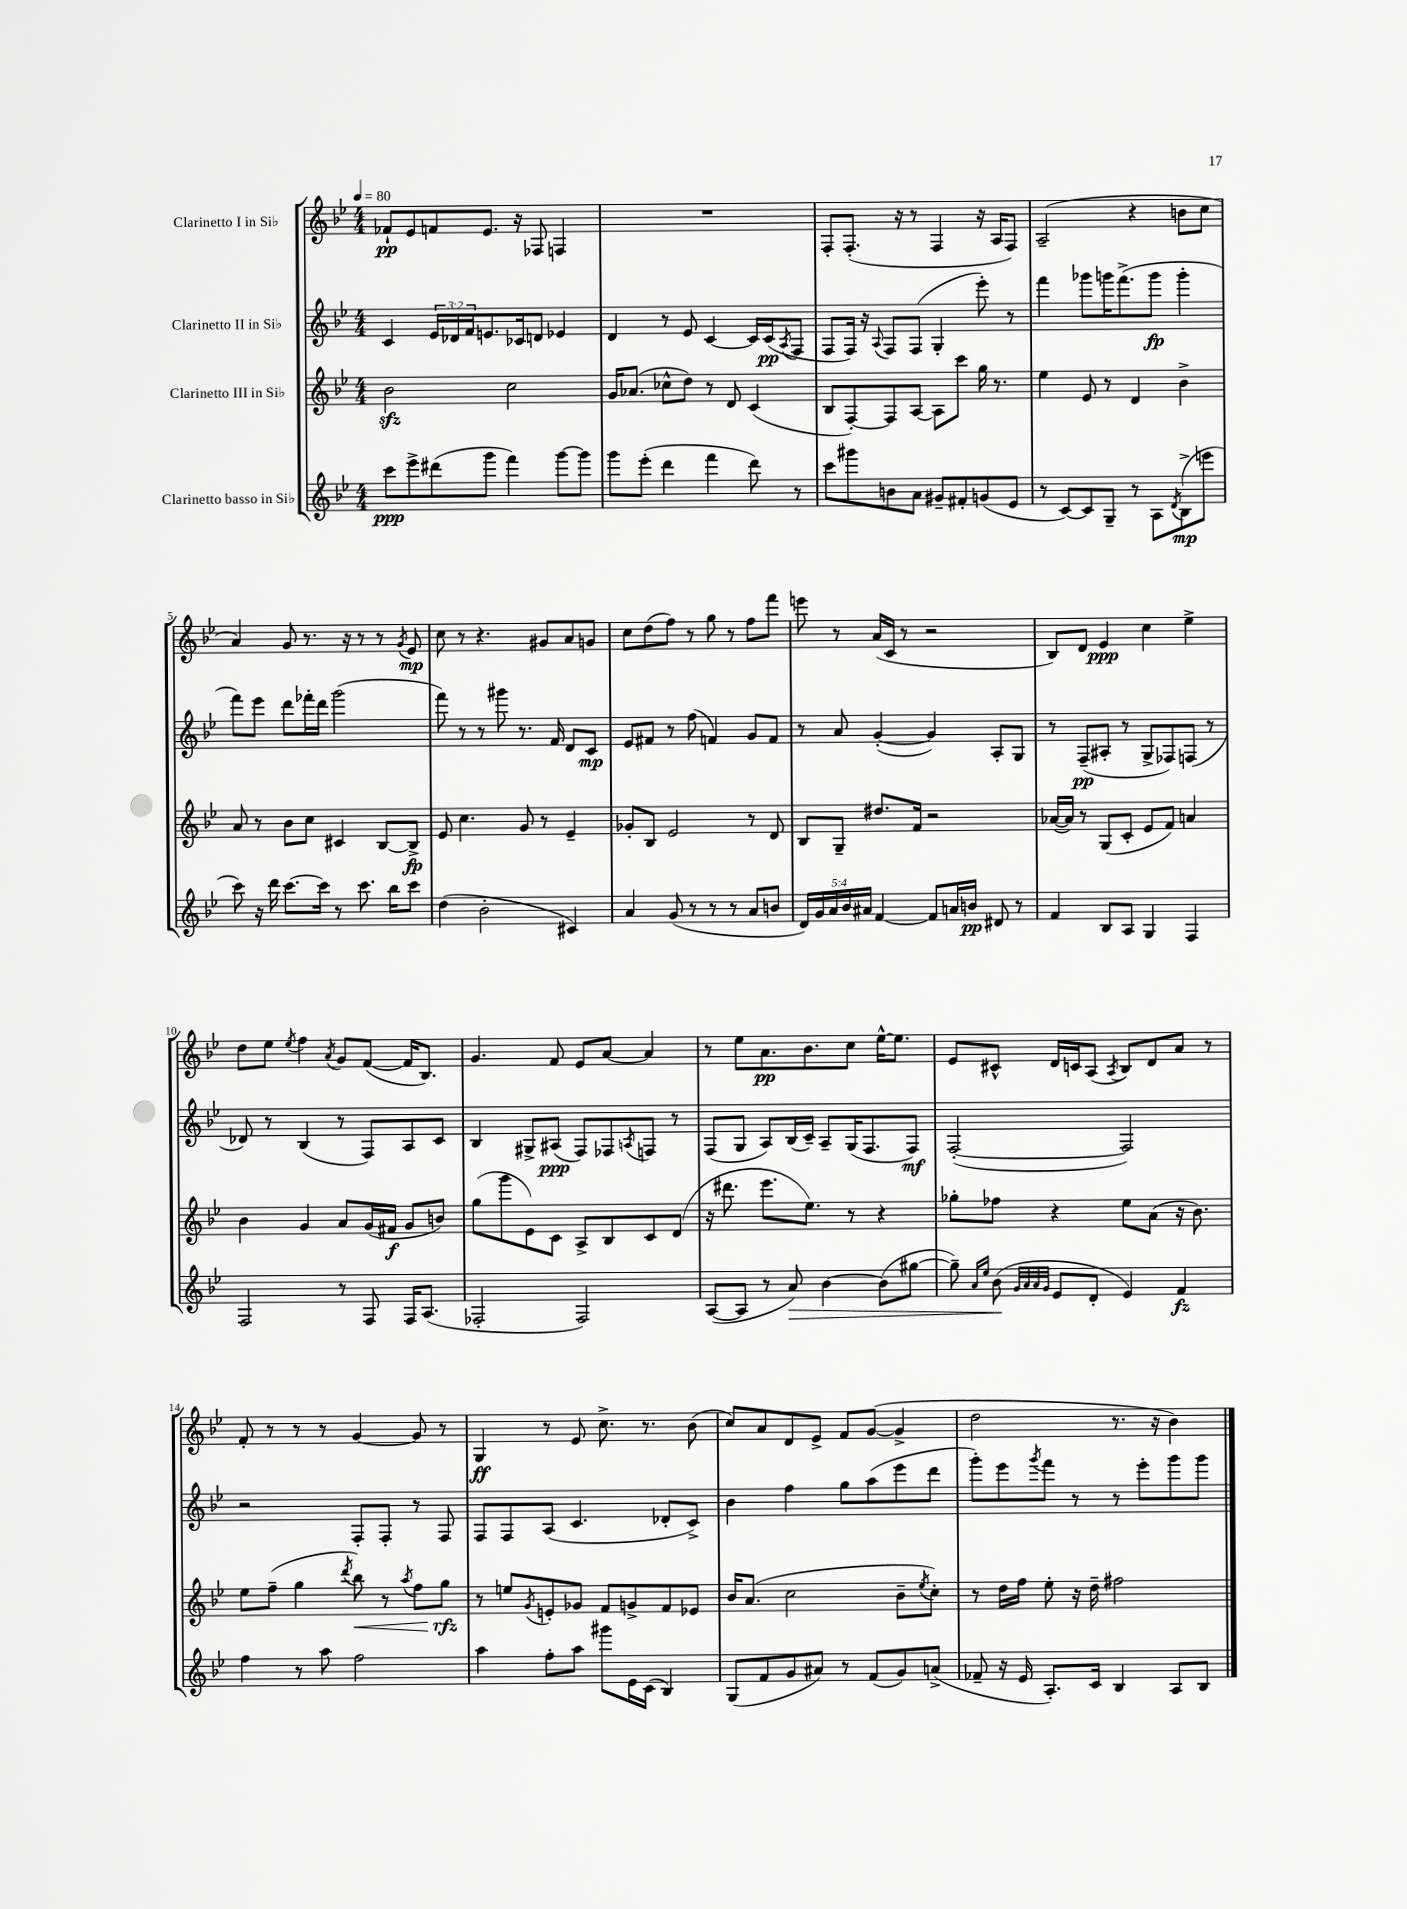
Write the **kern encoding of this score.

**kern	**kern	**kern	**kern
*staff4	*staff3	*staff2	*staff1
*clefG2	*clefG2	*clefG2	*clefG2
*k[b-e-]	*k[b-e-]	*k[b-e-]	*k[b-e-]
*M4/4	*M4/4	*M4/4	*M4/4
*MM80	*MM80	*MM80	*MM80
8ccc	2b-	4c	8f-`
8eee-^	.	.	8e-
(8ddd#	.	24e-	8f
.	.	24d-	.
.	.	24f	.
8ggg	.	8.e	8.e-
4fff)	2cc	.	.
.	.	16c-	16r
.	.	8d	8F-
[8ggg	.	4e-	4F
8ggg]	.	.	.
=	=	=	=
8ggg	16g	4d	1r
.	(8.a-	.	.
(8eee-'	.	.	.
4ddd	8cc-^^	8r	.
.	8dd)	8e-	.
4fff	8r	[4c	.
.	8d	.	.
8ddd)	(4c	16c]	.
.	.	(16c	.
.	.	8qA	.
8r	.	8F	.
=	=	=	=
8ccc	8B-	8F	8F'
8ggg#	[8F')	16F)	(8.F'
.	.	16r	.
.	.	8qqA	.
8b	8F]	8F	.
.	.	.	16r
8a	[8A	(8F	8r
8g#~	8A]	4G'	4F
8f#'	8ccc	.	.
(8g	16gg	8eee-')	16r
.	8.r	.	16A
8e-	.	8r	8F)
=	=	=	=
8r	4ee-	4fff	(2A~
[8c)	.	.	.
8c]	8e-	8ggg-	.
8G~	8r	16ggg	.
.	.	(8.fff^	.
8r	4d	.	4r
8A	.	8ggg	.
8qd	.	.	.
(8B-^	4b-^	4ggg'	8b
8eee	.	.	8cc
=	=	=	=
8ccc)	8a	8fff)	4a)
16r	8r	8eee-	.
16ddd	.	.	.
[8.ccc	8b-	8ddd	8g
.	8cc	16fff-'	8.r
16ccc]	.	16ddd	.
8r	4c#	(2ggg	.
.	.	.	16r
8.ccc	.	.	8r
.	[8B-	.	8r
16bb-	.	.	.
.	.	.	8qg
8ccc	8B-^]	.	8e-
=	=	=	=
(4dd	8e-	8fff)	8cc
.	4.cc	8r	8r
2b-'	.	8r	4.r
.	.	8ggg#	.
.	8g	8.r	.
.	8r	.	8g#
.	.	16f	.
4c#)	4e-~	8d	8a
.	.	8c	8g
=	=	=	=
4a	8g-'	8e-	8cc
.	8B-	8f#	(8dd
(8g	2e-	8r	8ff)
8r	.	(8ff	8r
8r	.	4f)	8gg
8r	.	.	8r
8a	8r	8g	8ff
8b	8d	8f	8fff
=	=	=	=
20d)	8B-	8r	8eee
20g	.	.	.
20a	.	.	.
.	8G~	8a	8r
20b-	.	.	.
20a#	.	.	.
[4f	8.dd#	([4g'	(16a
.	.	.	16c
.	.	.	8r
.	16f	.	.
8f]	2r	4g])	2r
16a	.	.	.
16b	.	.	.
8d#	.	8A'	.
8r	.	8G	.
=	=	=	=
4f	([16a-	8r	8B-)
.	16a-])	.	.
.	8r	(8F~	8d
8B-	(8G	8A#'	4e-
8A	8c'	8r	.
4G	8e-	8G^	4cc
.	8f)	8F-)	.
4F	4a	(8F	4ee-^
.	.	8r	.
=	=	=	=
2F	4b-	8d-)	8dd
.	.	8r	8ee-
.	.	.	8qee-
.	4g	(4B-	4ff
.	.	.	8qa
8r	8a	8r	8g
8F	(16g	8F)	([8f
.	16f#	.	.
16F	8g	8A	16f]
(8.A	.	.	8.B-)
.	8b)	8c	.
=	=	=	=
2F-'	(8gg	4B-	4.g
.	8ggg	.	.
.	8e-)	8G#^	.
.	8c	(8A#	8f
2F-)	8A^	8F)	8e-
.	8B-	8F-	[8a
.	.	8qA	.
.	8c	8F	4a]
.	(8d	8r	.
=	=	=	=
([8A	16r	(8F	8r
.	8.ddd#	.	.
8A]	.	8G	8ee-
8r	8.eee-	8A)	8.a
8a)	.	(16B-	.
.	8.ee-)	16c~)	8.b-
[4b-	.	8A~	.
.	8r	(16G	8cc
.	.	8.F	.
(8b-]	4r	.	[16ee-^^
.	.	.	8.ee-]
[8gg#	.	8F)	.
=	=	=	=
8gg#~])	8gg-'	([2F'	8e-
16qqa	.	.	.
16qqee-	.	.	.
(8b-	8ff-	.	8c#^^
32qqg	.	.	.
32qqa	.	.	.
32qqa	.	.	.
32qqg	.	.	.
8e-	4r	.	16d
.	.	.	16c
8d'	.	.	(8A
.	.	.	8qA
4e-)	8ee-	2F])	8B-)
.	(8a	.	8d
4f	16r	.	8a
.	8.b-)	.	.
.	.	.	8r
=	=	=	=
4ff	8ee-	2r	8f'
.	(8ff~	.	8r
8r	4gg	.	8r
8aa	.	.	8r
.	8qddd	.	.
2ff	8bb-)	8F'	[4g
.	8r	8F'	.
.	8qaa	.	.
.	8ff	8r	8g]
.	8gg	8F	8r
=	=	=	=
4aa	8r	8F	4G
.	8ee	8F	.
.	8qg	.	.
8ff'	8e'	(8A	8r
8aa	8g-	4.c	8e-
8ggg#	8f	.	8.cc^
16e-	8g^	.	.
(16c	.	.	8.r
4B-)	8f	8d-'	.
.	8e-	8c^)	(8b-
=	=	=	=
(8G	16b-	4b-	8cc)
.	(8.a	.	.
8f	.	.	8a
8g	2cc	4ff	8d
8a#)	.	.	8e-^
8r	.	8gg	8f
(8f	.	(8aa	([8g
8g)	8b-~	8eee-	4g^]
.	8qee-	.	.
(8a^	8cc')	8ddd	.
=	=	=	=
8f-~	8r	8ggg')	2dd
16r	16dd	8eee-	.
16e-	16ff	.	.
.	.	8qggg	.
8.A')	8ee-'	8fff	.
.	16r	8r	.
16c	16dd~	.	.
4B-	2ff#	8r	8.r
.	.	8eee-'	.
.	.	.	16r
8A	.	8ggg	4b-)
8B-	.	8ggg	.
==	==	==	==
*-	*-	*-	*-
